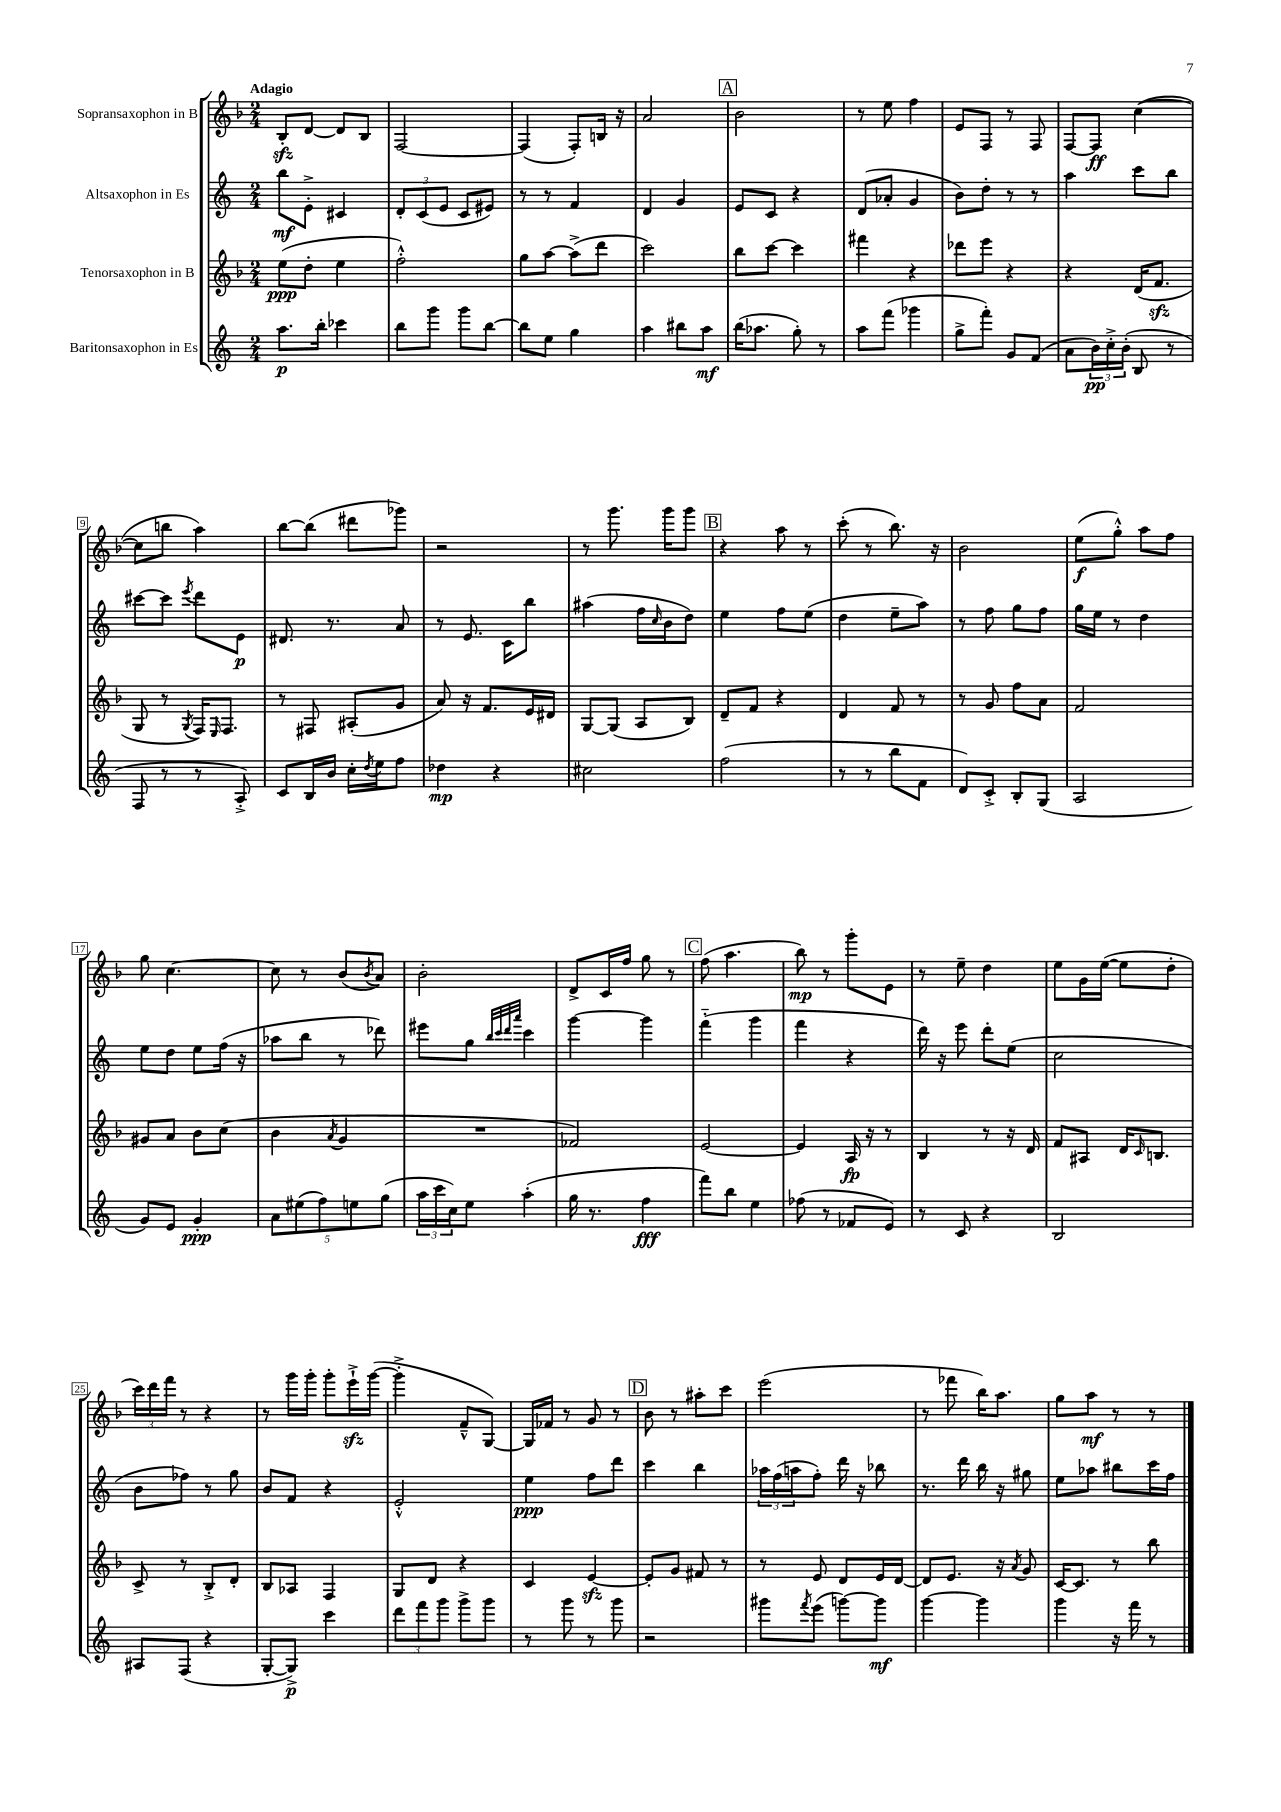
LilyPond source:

<<
\new StaffGroup <<
\new Staff = "s0" \with { instrumentName = "Sopransaxophon in B" } {
    \clef treble \key f \major \numericTimeSignature \time 2/4 \tempo "Adagio"
    bes8-.\sfz d'8~ d'8 bes8 |
    f2~ |
    f4( f8-.) b16 r16 |
    a'2 |
    \mark \markup { \box "A" } bes'2 |
    r8 e''8 f''4 |
    e'8 f8 r8 f8 |
    f8~ f8\ff c''4~( |
    c''8 b''8 a''4) |
    bes''8~ bes''8( dis'''8 ges'''8) |
    r2 |
    r8 g'''8. g'''16 g'''8 |
    \mark \markup { \box "B" } r4 a''8 r8 |
    c'''8-.( r8 bes''8.) r16 |
    bes'2 |
    e''8\f( g''8-.-^) a''8 f''8 |
    g''8 c''4.~ |
    c''8 r8 bes'8( \acciaccatura { bes'8 } a'8) |
    bes'2-. |
    d'8-> c'16 f''16 g''8 r8 |
    \mark \markup { \box "C" } f''8( a''4. |
    bes''8\mp) r8 g'''8-. e'8 |
    r8 e''8-- d''4 |
    e''8 g'16 e''16~( e''8 d''8-. |
    \tuplet 3/2 { c'''16) d'''16 f'''16 } r8 r4 |
    r8 g'''16 g'''16-. g'''8-. e'''16-!->\sfz g'''16~( |
    g'''4-.-> f'8---^ g8~) |
    g16 fes'16 r8 g'8 r8 |
    \mark \markup { \box "D" } bes'8 r8 ais''8-. c'''8 |
    e'''2( |
    r8 fes'''8 bes''16) a''8. |
    g''8 a''8\mf r8 r8 \bar "|." |
}
\new Staff = "s1" \with { instrumentName = "Altsaxophon in Es" } {
    \clef treble \key c \major \numericTimeSignature \time 2/4
    b''8\mf e'8-.-> cis'4 |
    \tuplet 3/2 { d'8-. c'8( e'8 } c'8 eis'8) |
    r8 r8 f'4 |
    d'4 g'4 |
    \mark \markup { \box "A" } e'8 c'8 r4 |
    d'8( aes'8-. g'4 |
    b'8) d''8-. r8 r8 |
    a''4 c'''8 b''8 |
    cis'''8~ cis'''8 \acciaccatura { e'''8 } d'''8 e'8\p |
    dis'8. r8. a'8 |
    r8 e'8. c'16 b''8 |
    ais''4( f''16 \grace { c''16 } b'16 d''8) |
    \mark \markup { \box "B" } e''4 f''8 e''8( |
    d''4 e''8-- a''8) |
    r8 f''8 g''8 f''8 |
    g''16 e''16 r8 d''4 |
    e''8 d''8 e''8 f''16( r16 |
    aes''8 b''8 r8 des'''8) |
    eis'''8 g''8 \grace { b''32 c'''32 d'''32 a'''32 } c'''4 |
    g'''4~ g'''4 |
    \mark \markup { \box "C" } f'''4-_( g'''4 |
    f'''4 r4 |
    d'''16) r16 e'''8 d'''8-. e''8( |
    c''2 |
    b'8 fes''8) r8 g''8 |
    b'8 f'8 r4 |
    e'2-.-^ |
    e''4\ppp f''8 d'''8 |
    \mark \markup { \box "D" } c'''4 b''4 |
    \tuplet 3/2 { aes''16 f''16( a''16 } f''8-.) d'''16 r16 bes''8 |
    r8. d'''16 b''16 r16 gis''8 |
    e''8 aes''8 bis''8 c'''16 f''16 \bar "|." |
}
\new Staff = "s2" \with { instrumentName = "Tenorsaxophon in B" } {
    \clef treble \key f \major \numericTimeSignature \time 2/4
    e''8\ppp( d''8-. e''4 |
    f''2-.-^) |
    g''8 a''8~ a''8->( d'''8 |
    c'''2) |
    \mark \markup { \box "A" } bes''8 c'''8~ c'''4 |
    fis'''4 r4 |
    des'''8 e'''8 r4 |
    r4 d'16( f'8.\sfz |
    g8 r8 \acciaccatura { g8 } f16) \grace { e16 } f8. |
    r8 fis8 ais8-.( g'8 |
    a'8) r16 f'8. e'16 dis'16 |
    g8~ g8( a8 bes8) |
    \mark \markup { \box "B" } d'8-- f'8 r4 |
    d'4 f'8 r8 |
    r8 g'8 f''8 a'8 |
    f'2 |
    gis'8 a'8 bes'8 c''8( |
    bes'4 \acciaccatura { a'8 } g'4 |
    R2 |
    fes'2) |
    \mark \markup { \box "C" } e'2~ |
    e'4 a16\fp r16 r8 |
    bes4 r8 r16 d'16 |
    f'8 ais8 d'16 \grace { c'16 } b8. |
    c'8-> r8 bes8-.-> d'8-. |
    bes8 aes8 f4 |
    g8 d'8 r4 |
    c'4 e'4~\sfz |
    \mark \markup { \box "D" } e'8-. g'8 fis'8 r8 |
    r8 e'8 d'8 e'16 d'16~ |
    d'8 e'8. r16 \acciaccatura { a'8 } g'8 |
    c'16~ c'8. r8 bes''8 \bar "|." |
}
\new Staff = "s3" \with { instrumentName = "Baritonsaxophon in Es" } {
    \clef treble \key c \major \numericTimeSignature \time 2/4
    a''8.\p b''16-. ces'''4 |
    b''8 g'''8 g'''8 b''8~ |
    b''8 e''8 g''4 |
    a''4 bis''8 a''8\mf |
    \mark \markup { \box "A" } b''16( aes''8. g''8-.) r8 |
    a''8 f'''8( ges'''4 |
    g''8-> f'''8-.) g'8 f'8( |
    a'8 \tuplet 3/2 { b'16\pp) c''16-.-> b'16-.( } b8 r8 |
    f8 r8 r8 a8-.->) |
    c'8 b16 b'16 c''16-. \acciaccatura { d''8 } e''16 f''8 |
    des''4\mp r4 |
    cis''2 |
    \mark \markup { \box "B" } f''2( |
    r8 r8 b''8 f'8 |
    d'8) c'8-.-> b8-. g8( |
    a2 |
    g'8) e'8 g'4-.\ppp |
    \tuplet 5/4 { a'8 eis''8( f''8) e''8 g''8( } |
    \tuplet 3/2 { a''16 c'''16 c''16) } e''8 a''4-.( |
    g''16 r8. f''4\fff |
    \mark \markup { \box "C" } f'''8) b''8 e''4 |
    fes''8( r8 fes'8 e'8) |
    r8 c'8 r4 |
    b2 |
    ais8 f8( r4 |
    g8~-. g8->\p) c'''4 |
    \tuplet 3/2 { d'''8 f'''8 g'''8 } g'''8-> g'''8 |
    r8 g'''8 r8 g'''8 |
    \mark \markup { \box "D" } r2 |
    gis'''8 \acciaccatura { f'''8 } e'''8( g'''8~) g'''8\mf |
    g'''4~ g'''4 |
    g'''4 r16 f'''16 r8 \bar "|." |
}
>>
>>
\layout { \context { \Score \override BarNumber.stencil = #(make-stencil-boxer 0.1 0.3 ly:text-interface::print) } }
